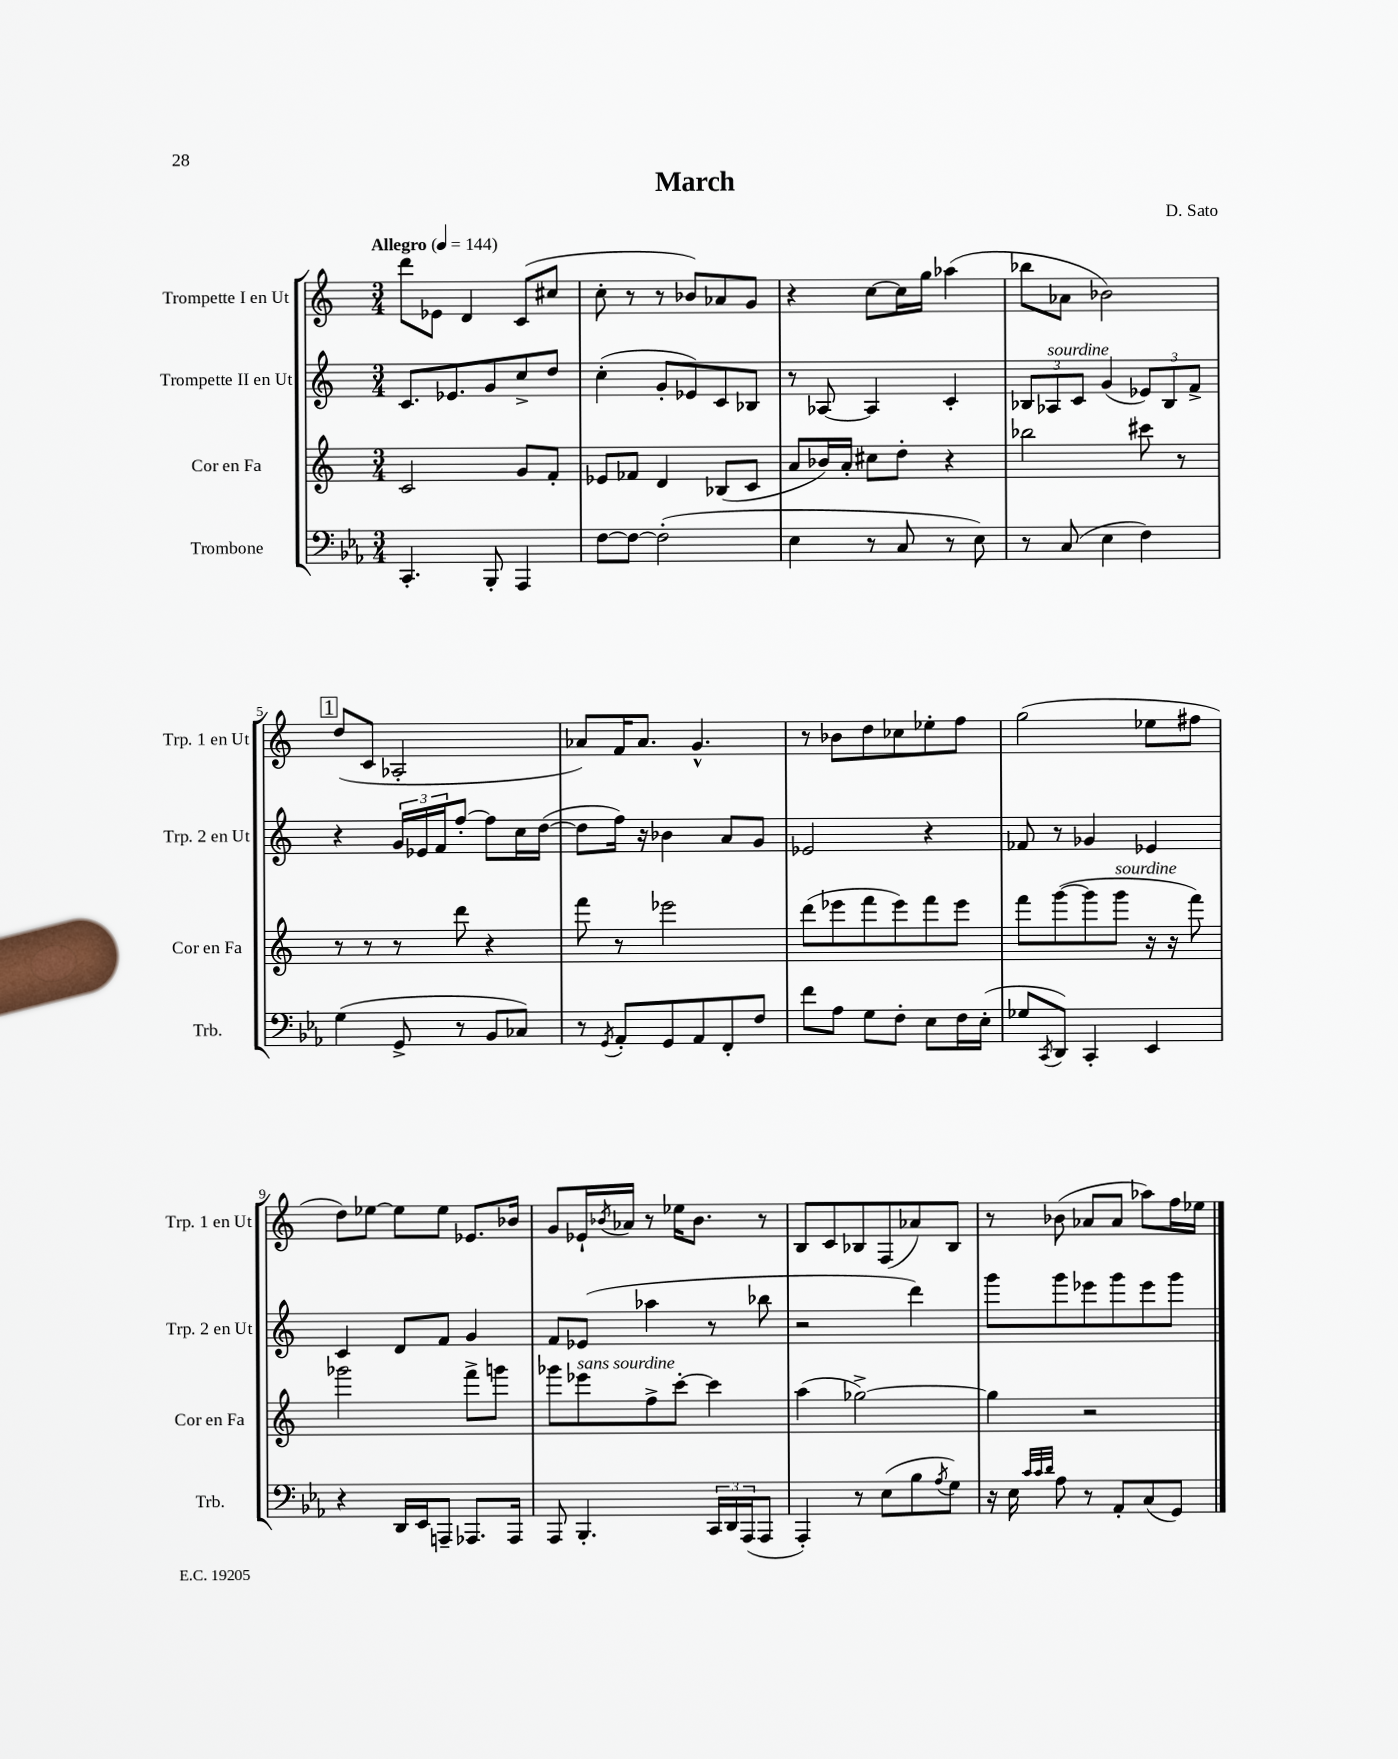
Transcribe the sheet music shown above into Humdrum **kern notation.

**kern	**kern	**kern	**kern
*staff4	*staff3	*staff2	*staff1
*clefF4	*clefG2	*clefG2	*clefG2
*k[b-e-a-]	*k[]	*k[]	*k[]
*M3/4	*M3/4	*M3/4	*M3/4
*MM144	*MM144	*MM144	*MM144
4.CC'	2c	8.c	8ddd
.	.	.	8e-
.	.	8.e-	.
.	.	.	4d
8BBB-'	.	8g	.
4AAA-	8g	8cc^	(8c
.	8f'	8dd	8cc#
=	=	=	=
[8F	8e-	(4cc'	8cc'
8F_	8f-	.	8r
(2F']	4d	8g'	8r
.	.	8e-)	8b-)
.	(8B-	8c	8a-
.	8c	8B-	8g
=	=	=	=
4E-	8a	8r	4r
.	16b-)	[8A-	.
.	16a'	.	.
8r	8cc#	4A-]	[8cc
8C	8dd'	.	16cc]
.	.	.	16gg
8r	4r	4c'	(4aa-
8E-)	.	.	.
=	=	=	=
8r	2bb-	12B-	8bb-
.	.	12A-	.
(8C	.	.	8a-
.	.	12c	.
4E-	.	(4g	2b-)
4F)	8ccc#	12e-)	.
.	.	12B-	.
.	8r	.	.
.	.	12f^	.
=	=	=	=
(4G	8r	4r	(8dd
.	8r	.	8c
8GG^	8r	24g	2A-'
.	.	24e-	.
.	.	24f	.
8r	8ddd	[8ff'	.
8BB-	4r	8ff]	.
8C-)	.	16cc	.
.	.	([16dd	.
=	=	=	=
8r	8fff	8dd]	8a-)
8qGG	.	.	.
8AA-'	8r	16ff)	16f
.	.	16r	8.a-
8GG	2eee-	4b-	.
8AA-	.	.	4.g^^
8FF'	.	8a	.
8F	.	8g	.
=	=	=	=
8f	(8ddd	2e-	8r
8A-	8eee-	.	8b-
8G	8fff	.	8dd
8F'	8eee-)	.	8cc-
8E-	8fff	4r	8ee-'
16F	8eee-	.	8ff
(16E-'	.	.	.
=	=	=	=
8G-	8fff	8f-	(2gg
8qCC	.	.	.
8DD)	([8ggg	8r	.
4CC'	8ggg]	4g-	.
.	8ggg	.	.
4EE-	16r	4e-	8ee-
.	16r	.	.
.	8fff)	.	8ff#
=	=	=	=
4r	2ggg-	4c	8dd)
.	.	.	[8ee-
16DD	.	8d	8ee-]
16EE-	.	.	.
8AAA~	.	8f	8ee-
8.AAA-	8fff^	4g	8.e-
.	8ggg	.	.
16AAA-	.	.	16b-
=	=	=	=
8AAA-	8ggg-	8f	8g
4.BBB-'	8eee-	(8e-	16e-`
.	.	.	8qb-
.	.	.	16a-
.	8ff^	4aa-	8r
.	[8ccc'	.	16ee-
.	.	.	8.b-
24CC	4ccc]	8r	.
24DD	.	.	.
(24AAA-	.	.	.
8AAA-	.	8bb-	8r
=	=	=	=
4AAA-')	(4aa	2r	8B
.	.	.	8c
8r	[2gg-^)	.	8B-
(8E-	.	.	(8F
8B-	.	4ddd)	8a-)
8qA-	.	.	.
8G)	.	.	8B-
=	=	=	=
16r	4gg-]	8ggg	8r
16E-	.	.	.
32qqc	.	.	.
32qqc	.	.	.
32qqd	.	.	.
8A-	.	8ggg	(8b-
8r	2r	8eee-	8a-
8AA-'	.	8ggg	8a-
(8C	.	8eee-	8aa-)
8GG)	.	8ggg	16ff
.	.	.	16ee-
==	==	==	==
*-	*-	*-	*-
